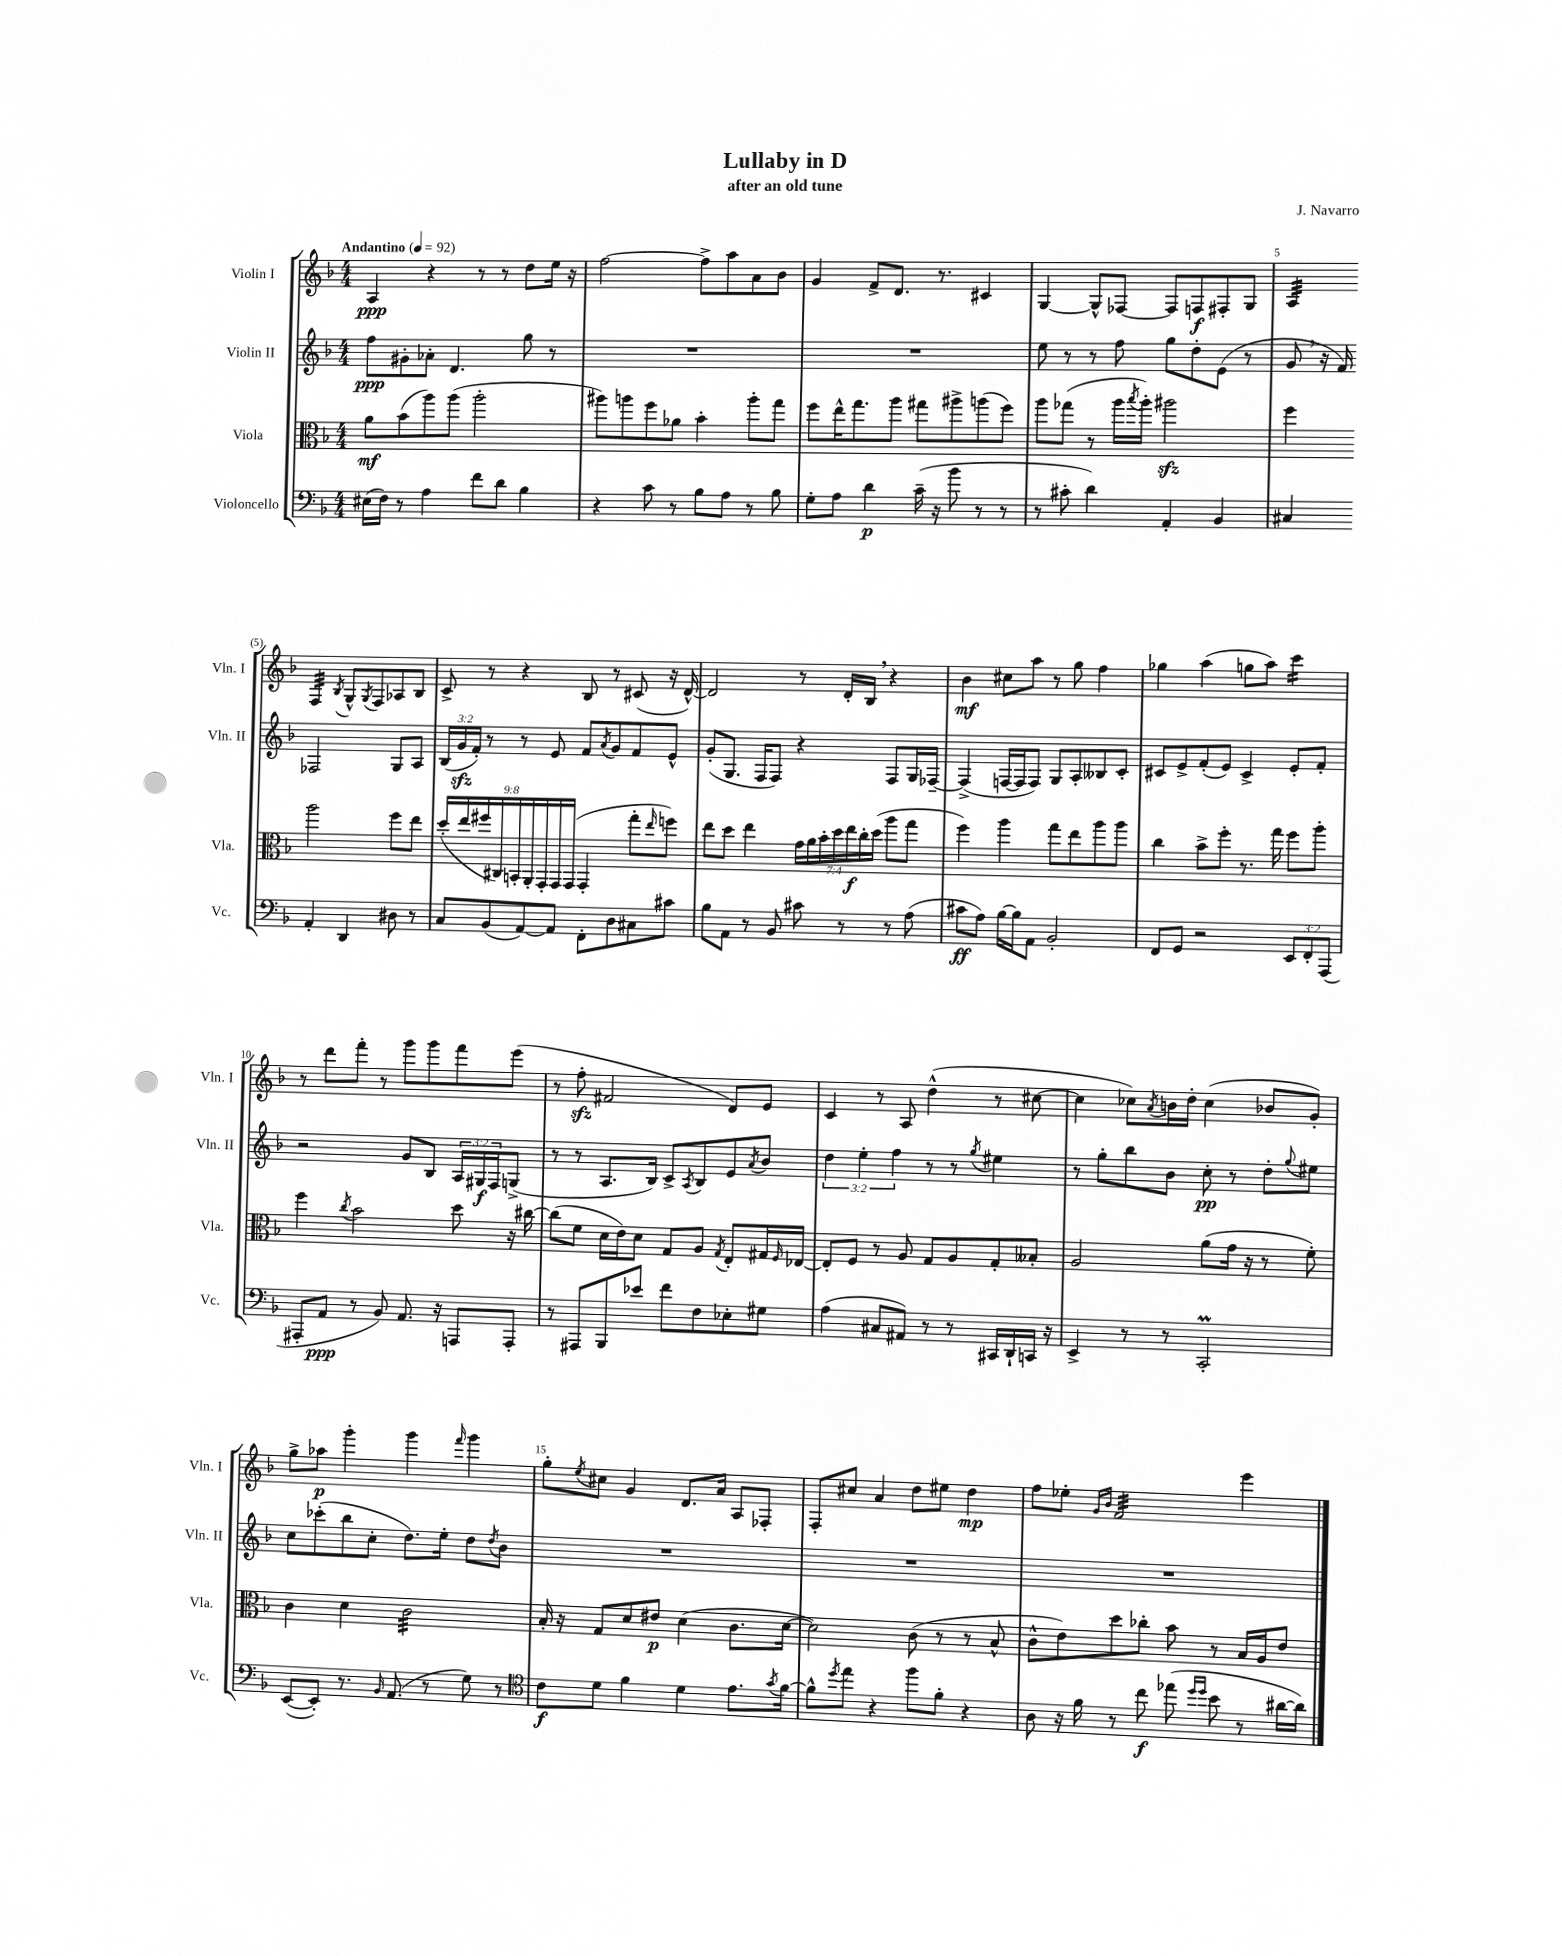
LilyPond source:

\header { title = "Lullaby in D" composer = "J. Navarro" subtitle = "after an old tune" }
<<
\new StaffGroup <<
\new Staff = "s0" \with { instrumentName = "Violin I" shortInstrumentName = "Vln. I" } {
    \clef treble \key f \major \numericTimeSignature \time 4/4 \tempo "Andantino" 4 = 92
    a4\ppp r4 r8 r8 d''8 e''16 r16 |
    f''2~ f''8-> a''8 a'8 bes'8 |
    g'4 f'8-> d'8. r8. cis'4 |
    g4~ g8-^ fes8~ fes8 f8\f fis8-. g8 |
    a4:32 f4:32 \acciaccatura { bes8 } g8-^ \acciaccatura { g8 } f8 aes8 bes8 |
    c'8-> r8 r4 bes8 r8 cis'8( r16 d'16~-^) |
    d'2 r8 d'16-. bes16 \breathe r4 |
    bes'4\mf cis''8 a''8 r8 g''8 f''4 |
    ges''4 a''4( g''8 a''8) c'''4:16 |
    r8 d'''8 f'''8-. r8 g'''8 g'''8 f'''8 e'''8( |
    r8 f''8-.\sfz fis'2 d'8) e'8 |
    c'4 r8 a8 d''4-^( r8 cis''8~ |
    cis''4 ces''8) \acciaccatura { a'8 } b'16 d''16-. ces''4( bes'8 g'8-.) |
    g''8-> aes''8\p g'''4-. g'''4 \grace { f'''16 } g'''4 |
    g''8-. \acciaccatura { e''8 } cis''8 g'4 d'8. a'16 a8 fes8-. |
    f8-. cis''8 a'4 d''8 eis''8 d''4\mp |
    f''8 ees''8-. \grace { g'16 bes'16 } f'2:32 e'''4 \bar "|." |
}
\new Staff = "s1" \with { instrumentName = "Violin II" shortInstrumentName = "Vln. II" } {
    \clef treble \key f \major \numericTimeSignature \time 4/4 \override Staff.TupletNumber.text = #tuplet-number::calc-fraction-text
    f''8\ppp gis'8-. aes'8-. d'4. g''8 r8 |
    R1 |
    R1 |
    e''8 r8 r8 f''8 g''8 d''8-. e'8( r8 |
    g'8 \breathe r16 f'16) fes2 g8 a8 |
    \tuplet 3/2 { bes16( g'16\sfz f'16-.) } r8 r8 e'8 f'8 \acciaccatura { a'8 } g'8 f'8 e'8-^ |
    g'8-.( g8. f16 f8) r4 f8 g16 fes16~-- |
    fes4->( f16~ f16 f8) g8 a8-. beses8 c'8-. |
    cis'8 e'8-> f'8-.( e'8) cis'4-> e'8-. f'8-. |
    r2 g'8 bes8 \tuplet 3/2 { a16 gis16\f f16 } g8->( |
    r8 r8 a8. bes16) c'8-> \acciaccatura { a8 } bes8 e'8 \acciaccatura { a'8 } bes'8 |
    \tuplet 3/2 { d''4 e''4-. f''4 } r8 r8 \acciaccatura { g''8 } eis''4 |
    r8 g''8-. bes''8 bes'8 c''8-.\pp r8 d''8-. \appoggiatura { g''8 } eis''8 |
    c''8 ces'''8-.( bes''8 c''8-. d''8.) e''16-. d''8 \acciaccatura { d''8 } bes'8 |
    R1 |
    R1 |
    R1 \bar "|." |
}
\new Staff = "s2" \with { instrumentName = "Viola" shortInstrumentName = "Vla." } {
    \clef alto \key f \major \numericTimeSignature \time 4/4 \override Staff.TupletNumber.text = #tuplet-number::calc-fraction-text
    a'8\mf bes'8( a''8) a''8( a''2-. |
    ais''8) a''8 f''8 aes'8 bes'4-. a''8-. g''8 |
    f''8 e''16-^ g''8. a''8 gis''8 ais''8-> a''8( f''8) |
    a''8 ges''8( r8 a''16 \acciaccatura { bes''8 } a''16-.) ais''2\sfz |
    f''4 a''2 f''8 e''8 |
    \tuplet 9/8 { d''16-.( e''16 fis''16 cis16) b,16-. a,16-. g,16-. g,16 g,16( } g,4-. g''8-. \grace { e''16 } f''8) |
    e''8 d''8 e''4 \tuplet 7/4 { g'16 a'16 bes'16-. d''16 e''16\f c''16-. d''16( } a''8 g''8 |
    f''4) a''4 g''8 e''8 a''8 a''8 |
    c''4 bes'8-> f''8-. r8. g''16 f''8 a''8-. |
    f''4 \acciaccatura { c''8 } bes'2 d''8 r16 cis''16~ |
    cis''8( f'8 d'16 e'16) d'8 g8 a8 \acciaccatura { g8 } e8-. gis16 \grace { f16 } ees16~ |
    ees8-. f8 r8 a8 g8 a8 g8-. beses8-. |
    a2 a'8( g'16 r16 r8 f'8-.) |
    c'4 d'4 c'2:32 |
    bes16-. r16 g8 d'8 eis'8\p d'4( c'8. d'16~ |
    d'2) c'8( r8 r8 bes8-^ |
    c'8-^ e'8) d''8 ces''8-. bes'8 r8 bes16 a16 e'8 \bar "|." |
}
\new Staff = "s3" \with { instrumentName = "Violoncello" shortInstrumentName = "Vc." } {
    \clef bass \key f \major \numericTimeSignature \time 4/4 \override Staff.TupletNumber.text = #tuplet-number::calc-fraction-text
    eis16( f16) r8 a4 f'8 d'8 bes4 |
    r4 c'8 r8 bes8 a8 r8 bes8 |
    g8-. a8 d'4\p c'16--( r16 bes'8 r8 r8 |
    r8 cis'8-. d'4) a,4-. bes,4 |
    cis4 a,4-. d,4 dis8 r8 |
    c8 bes,8( a,8~) a,8 f,8-. d8 cis8 cis'8 |
    bes8 a,8 r8 bes,8 cis'8 r8 r8 a8( |
    cis'8\ff a8) bes16~ bes16 a,8 bes,2-. |
    f,8 g,8 r2 \tuplet 3/2 { e,8 f,8-. a,,8( } |
    ais,,8-. a,8\ppp r8 bes,8) a,8. r16 a,,8 a,,8-. |
    r8 ais,,8 bes,,8 ees'8 f'8 f8 ees8-. gis8 |
    a4( cis8 ais,8) r8 r8 cis,16 d,16-! c,16 r16 |
    e,4-> r8 r8 c,2-.\prall |
    e,8~( e,8-.) r8. \grace { bes,16 } a,8.( r8 g8) r8 |
    \clef tenor c'8\f d'8 f'4 d'4 e'8. \acciaccatura { g'8 } f'16~ |
    f'8-^ \acciaccatura { d''8 } e''8 r4 f''8 f'8-. r4 |
    a8 r16 f'16 r8 c''8\f ees''8( \grace { d''16 d''16 } bes'8 r8 ais'16~ ais'16) \bar "|." |
}
>>
>>
\layout { \context { \Score \override BarNumber.break-visibility = ##(#f #t #t) barNumberVisibility = #(every-nth-bar-number-visible 5) } }
